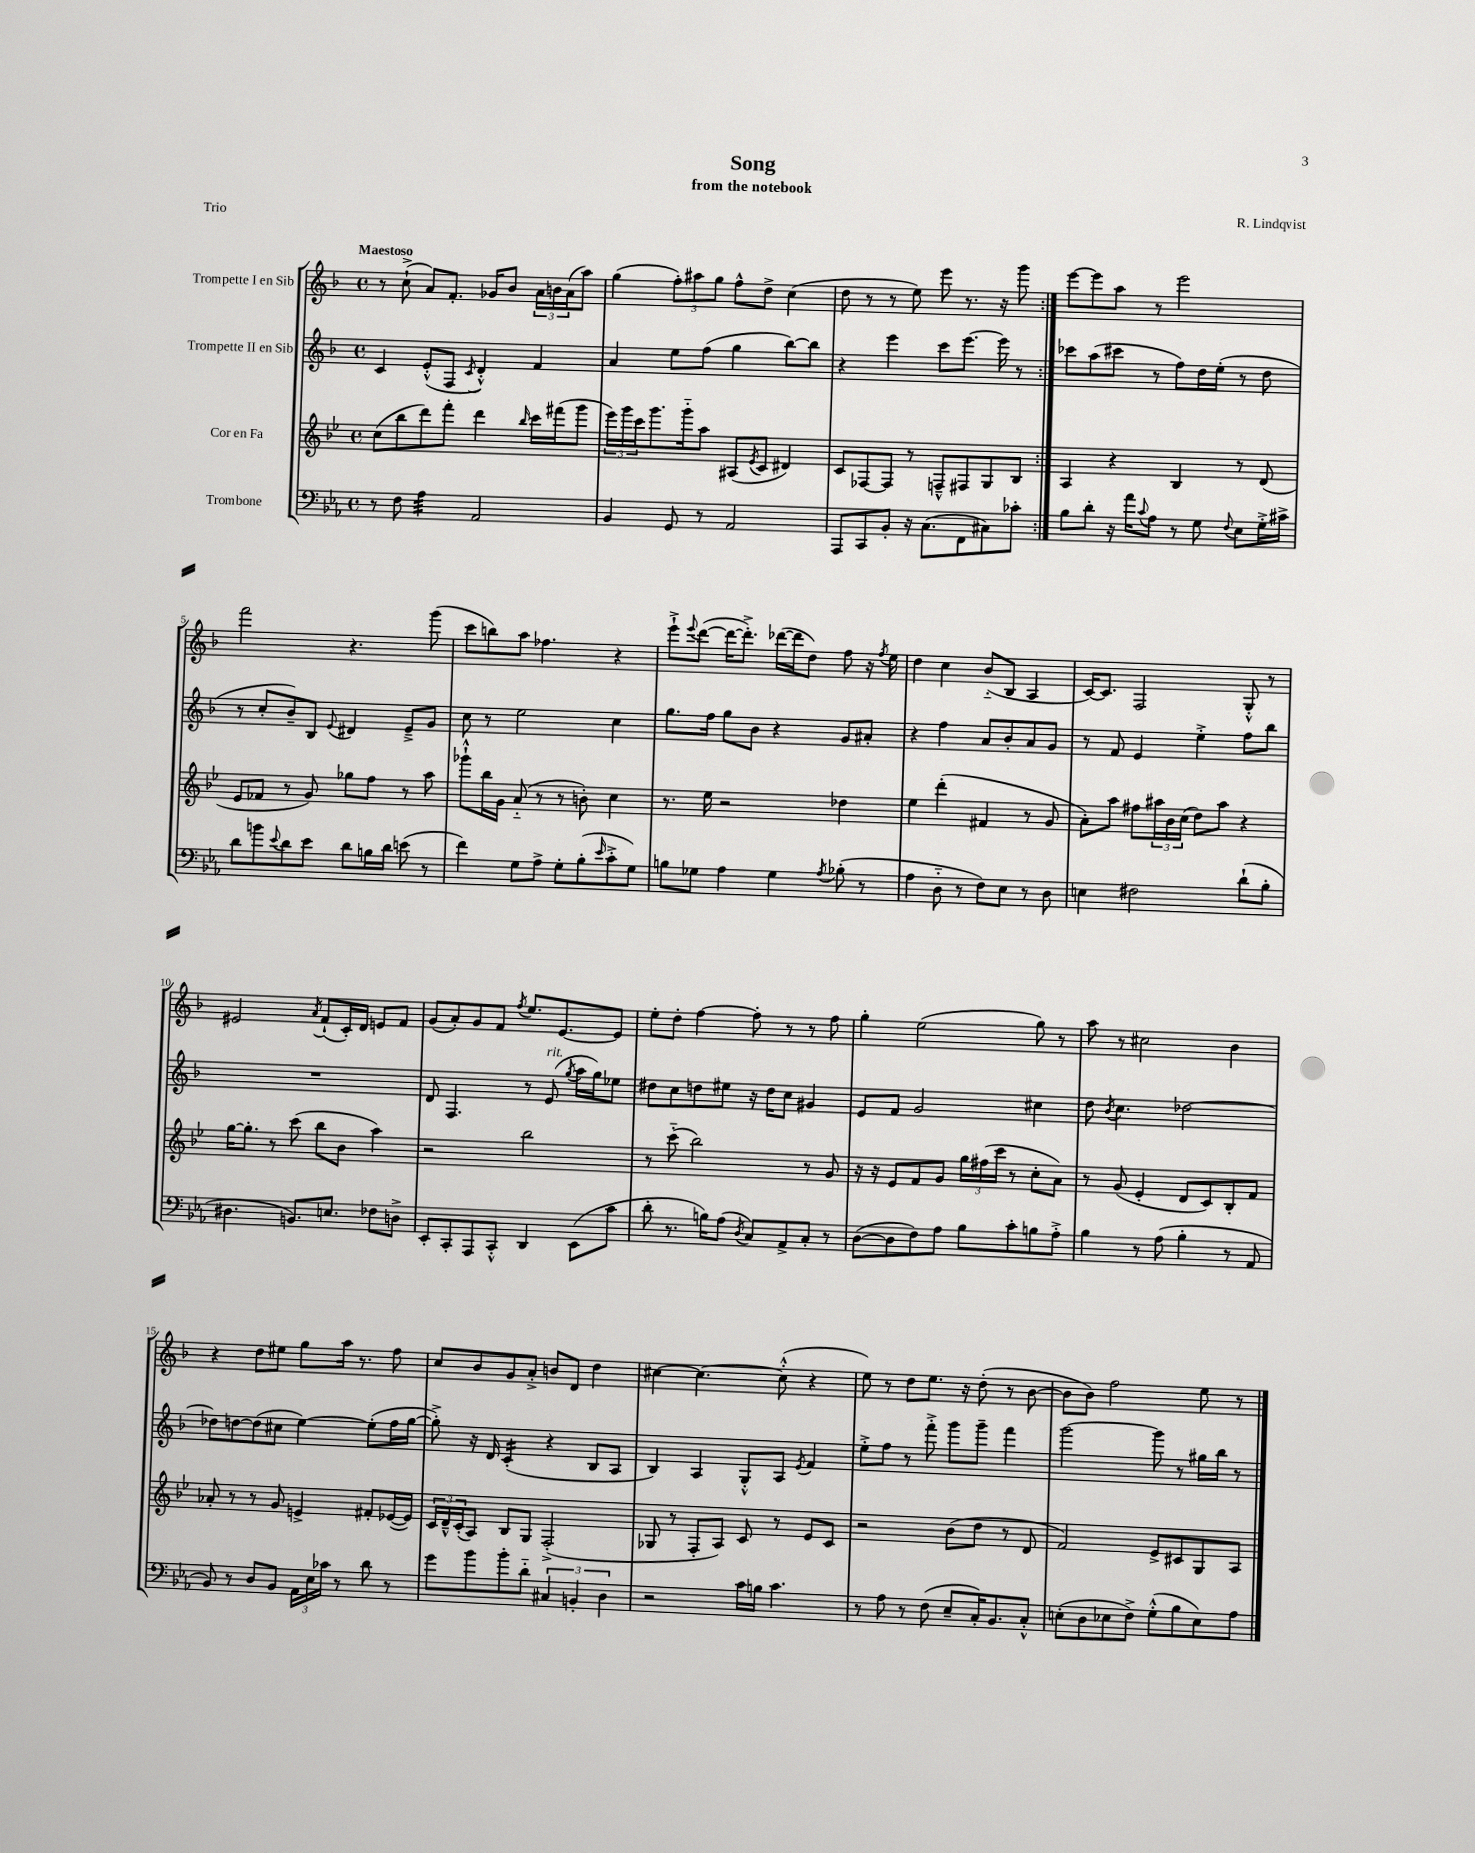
\header { title = "Song" composer = "R. Lindqvist" subtitle = "from the notebook" piece = "Trio" }
<<
\new StaffGroup <<
\new Staff = "s0" \with { instrumentName = "Trompette I en Sib" } {
    \clef treble \key f \major \defaultTimeSignature \time 4/4 \tempo "Maestoso"
    \repeat volta 2 { r8 c''8-!->( a'8) f'8.-. ges'16 bes'8 \tuplet 3/2 { a'16 b'16 a'16( } a''8) |
    g''4( \tuplet 3/2 { f''8-.) ais''8 g''8 } f''8-^ d''8-> c''4( |
    d''8 r8 r8 e''8) e'''8 r8. r16 g'''8 | }
    e'''8~ e'''8 a''8 r8 e'''2 |
    f'''2 r4. g'''8( |
    c'''8 b''8) a''8 fes''4. r4 |
    e'''8-!-> \appoggiatura { e'''8 } d'''8~( d'''16~ d'''8.-.->) des'''16~( des'''16 d''8) f''8 r16 \acciaccatura { f''8 } e''16 |
    d''4 c''4 bes'8-_( bes8 a4 |
    c'16~) c'8. f2 g8-.-^ r8 |
    eis'2 \acciaccatura { a'8 } f'8-!( c'16-.) d'16 e'8 f'8 |
    g'8( a'8-.) g'8 f'8 \acciaccatura { f''8 } e''8. e'8.~ e'8 |
    e''8-. d''8-. f''4~ f''8-. r8 r8 f''8 |
    g''4-. e''2( g''8) r8 |
    a''8 r8 cis''2 bes'4 |
    r4 d''8 eis''8 g''8 a''16 r8. f''8 |
    c''8 bes'8 g'8 a'8-.-> b'8 d'8 d''4 |
    cis''4~ cis''4.~ cis''8-.-^( r4 |
    e''8) r8 d''8 e''8. r16 d''8-.( r8 bes'8~ |
    bes'8 bes'8) f''2 e''8 r8 \bar "|." |
}
\new Staff = "s1" \with { instrumentName = "Trompette II en Sib" } {
    \clef treble \key f \major \defaultTimeSignature \time 4/4
    \repeat volta 2 { c'4 e'8-.-^( f8 \acciaccatura { c'8 } d'4-.-^) f'4 |
    a'4 e''8 f''8( g''4 bes''8~) bes''8 |
    r4 e'''4 c'''8 e'''8.~ e'''16 r8 | }
    ces'''8 a''8( cis'''8 r8 f''8) d''16 e''16-.( r8 d''8 |
    r8 c''8-. bes'8--) bes8 \appoggiatura { e'8 } dis'4 e'8---> g'8 |
    c''8 r8 e''2 c''4 |
    g''8. f''16 g''8 bes'8 r4 g'8 ais'8-. |
    r4 f''4 a'8 bes'8-. a'8 g'8 |
    r8 f'8 e'4 e''4-.-> f''8 bes''8 |
    R1 |
    d'8 f4. r8 e'8^\markup { \italic "rit." }( \acciaccatura { g''8 } a''16 g''16) ees''8 |
    dis''8 c''8 d''8 eis''8 r16 d''16 c''8 gis'4 |
    e'8 f'8 g'2 cis''4 |
    d''8 \acciaccatura { bes'8 } c''4. des''2~ |
    des''8 d''8~ d''8( cis''8 e''4~) e''8-.( f''16 g''16~ |
    g''8-.->) r16 d'16 c'4:16-.( r4 bes8 a8 |
    bes4) a4 g8-.-^ a8 \acciaccatura { e'8 } f'4 |
    e''8-.-> f''8 r8 f'''8-.-> g'''8 g'''8-- f'''4 |
    g'''2~ g'''8 r8 gis''16 bes''16 r8 \bar "|." |
}
\new Staff = "s2" \with { instrumentName = "Cor en Fa" } {
    \clef treble \key bes \major \defaultTimeSignature \time 4/4
    \repeat volta 2 { c''8( bes''8 d'''8) f'''8-. d'''4 \grace { bes''16 } c'''16 fis'''16( g'''8 |
    \tuplet 3/2 { ees'''16) g'''16 c'''16 } g'''8. g'''16-_ a''8 ais8( \acciaccatura { ees'8 } c'8 dis'4) |
    c'8 fes8~ fes8 r8 f8---^ fis8 g8 bes8 | }
    a4 r4 bes4 r8 d'8( |
    ees'8 fes'8 r8 g'8) ges''8 f''8 r8 a''8 |
    ges'''8-!-^ bes''16 g'16 a'8-_( r8 r8 b'8-.) c''4 |
    r8. ees''16 r2 des''4 |
    ees''4 d'''4-.( fis'4 r8 g'8 |
    a'8-.) a''8 fis''8 \tuplet 3/2 { ais''16 bes'16 c''16( } d''8) ais''8 r4 |
    g''16~ g''8.-. r8 c'''8( bes''8 bes'8 a''4) |
    r2 bes''2 |
    r8 c'''8-_( bes''2) r8 g'8 |
    r16 r16 ees'8 f'8 g'8 \tuplet 3/2 { g''16 fis''16( c'''16 } r8 c''8-. a'8) |
    r8 g'8( ees'4-. d'8 c'8) bes8-. f'8 |
    aes'8-. r8 r8 g'8 e'4-> fis'8-. ees'16~( ees'16) |
    \tuplet 3/2 { c'16 d'16---^ c'16-.( } a8) bes8 g8 f2-.->( |
    ges8 r8 f8-. a8) c'8 r8 ees'8 c'8 |
    r2 bes'8( d''8 r8 d'8 |
    f'2) ees'8-> cis'8 g8 a8 \bar "|." |
}
\new Staff = "s3" \with { instrumentName = "Trombone" } {
    \clef bass \key ees \major \defaultTimeSignature \time 4/4
    \repeat volta 2 { r8 f8 aes4:32 aes,2 |
    bes,4 g,8 r8 aes,2 |
    aes,,8 c,8 bes,8-. r16 c8.( f,8 cis8) ces'8-. | }
    bes8 d'8-. r16 aes'16 \appoggiatura { c'8 } aes8 r8 g8 \appoggiatura { f8 } ees8 g16-.-> cis'16-> |
    d'8 b'8 \appoggiatura { ees'8 } d'8 ees'8 d'8 b16 d'16 e'8( r8 |
    f'4) g8 aes8-> g8-. bes8-.( \grace { ees'16 } c'8-.-> g8) |
    b8 ges8 aes4 ges4 \acciaccatura { aes8 } bes8-.( r8 |
    aes4 d8-_ r8 f8) ees8 r8 d8 |
    e4 fis2 d'8-!( bes8-. |
    dis4. b,8.) e8. fes8 d8-> |
    ees,8-. c,8-. aes,,8 c,8-.-^ d,4 ees,8( c'8 |
    d'8-. r8. b16) aes8( \acciaccatura { d8 } c8) aes,8-> c8-. r8 |
    d8~( d8 f8) aes8 bes8 c'8-. b8 aes8-.-> |
    bes4 r8 aes8( bes4-. r8 aes,8 |
    bes,8) r8 d8 bes,8 \tuplet 3/2 { aes,16 ees16 ces'16 } r8 d'8 r8 |
    g'8 bes'8 bes'8-. d'8-_ \tuplet 3/2 { cis4 b,4-. d4 } |
    r2 c'16 b16 c'4. |
    r8 aes8 r8 f8( ees8-- c16-.) bes,8. c8-.-^ |
    e8-.( d8 ees8 f8->) g8-.-^( bes8 ees8) aes8 \bar "|." |
}
>>
>>
